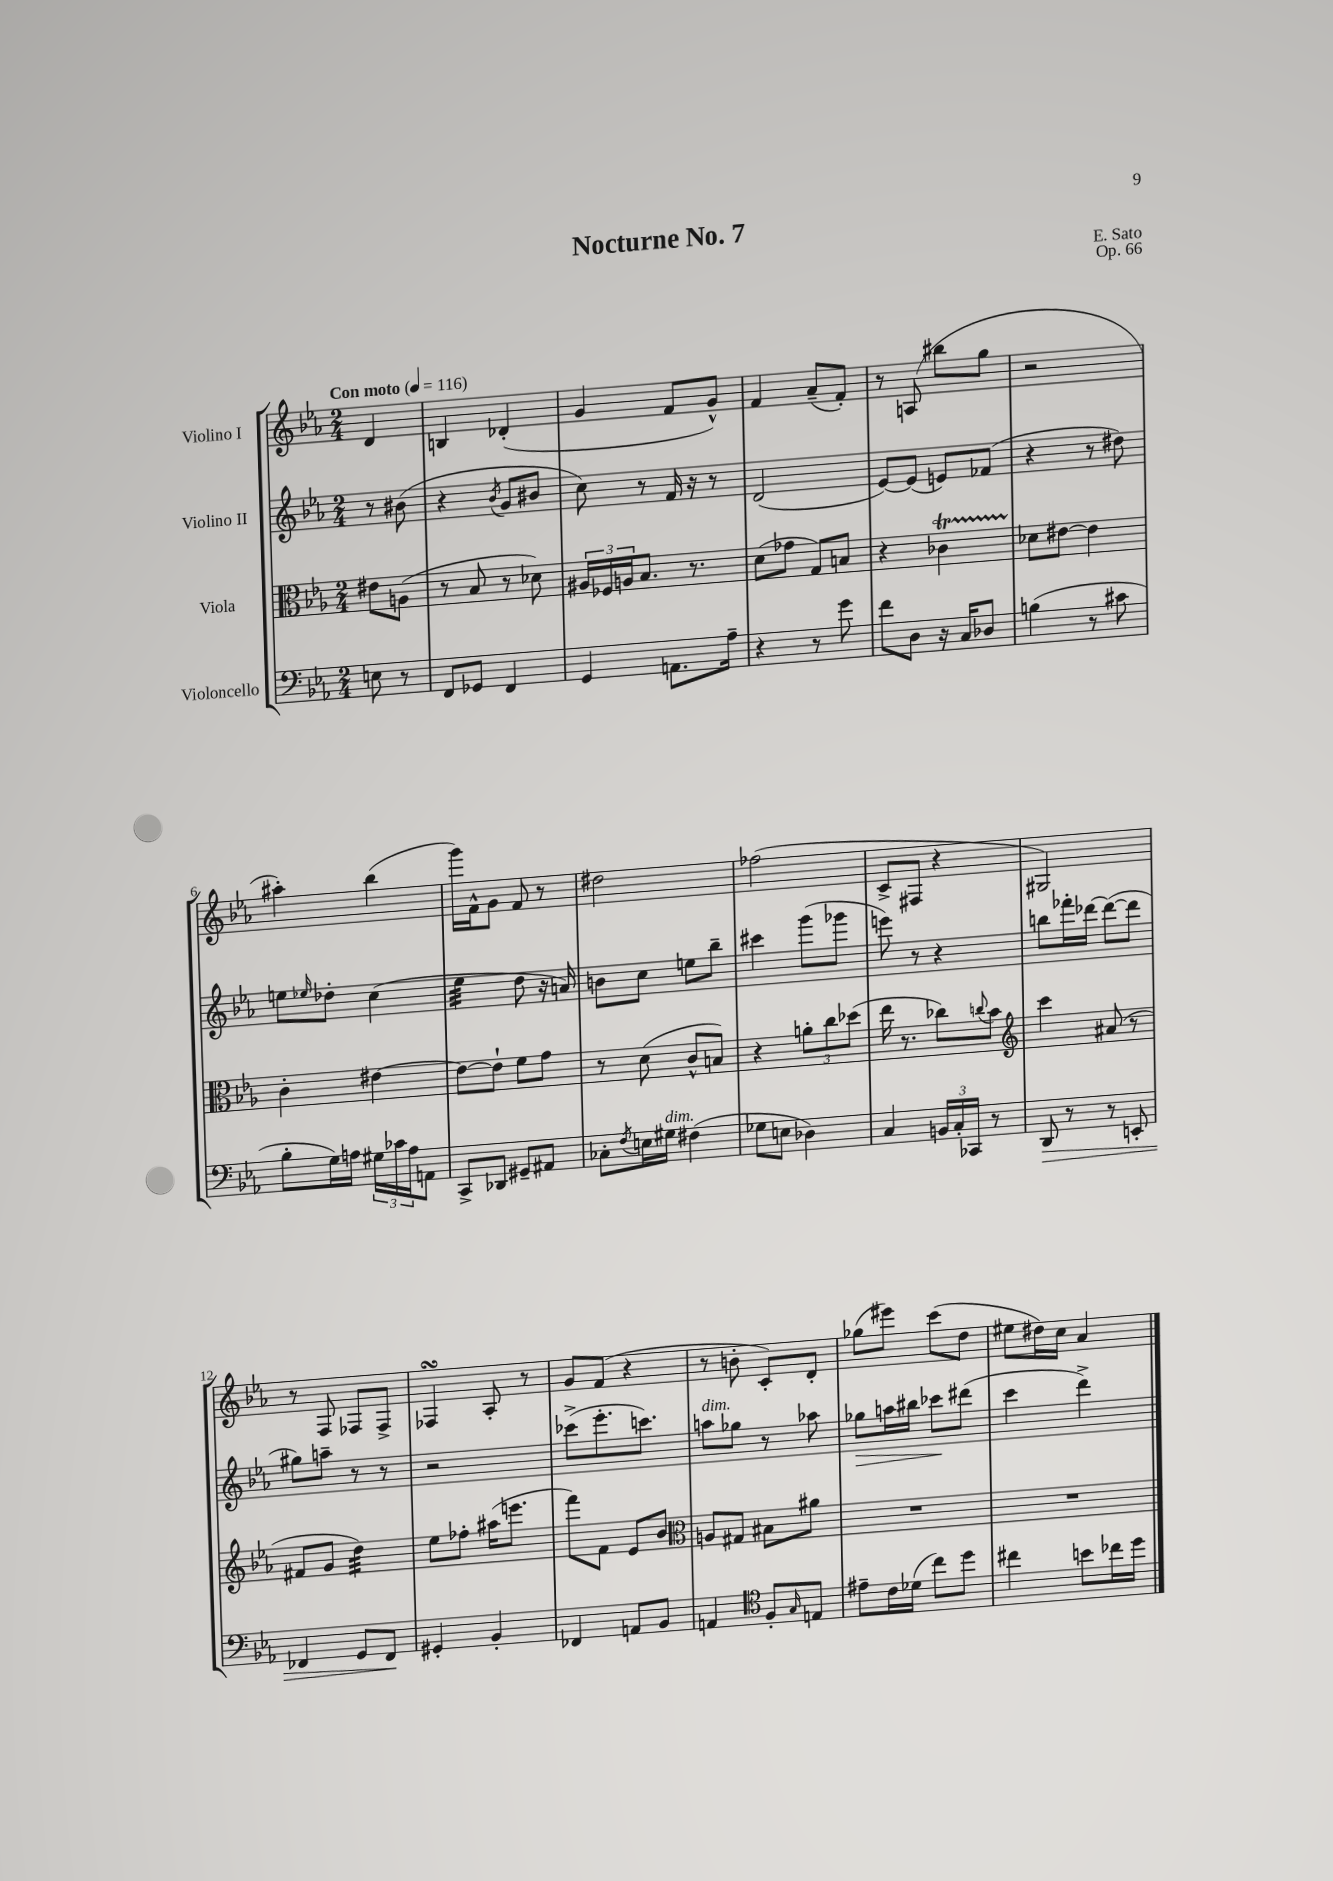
\header { title = "Nocturne No. 7" composer = "E. Sato" opus = "Op. 66" }
<<
\new StaffGroup <<
\new Staff = "s0" \with { instrumentName = "Violino I" } {
    \clef treble \key ees \major \numericTimeSignature \time 2/4 \partial 4 \tempo "Con moto" 4 = 116
    d'4 |
    b4 des'4-.( |
    g'4 f'8 g'8-^) |
    f'4 aes'8--( f'8-.) |
    r8 a8( bis''8 g''8 |
    r2 |
    ais''4-.) bes''4( |
    g'''16) f'16-^ g'8 f'8 r8 |
    dis''2 |
    fes''2( |
    c'8-> fis8 r4 |
    gis2) |
    r8 f8 fes8 fes8-> |
    fes4\turn aes8-. r8 |
    g'8 f'8( r4 |
    r8 b'8-. c'8-.) d'8-. |
    ges''8( eis'''8) c'''8( d''8 |
    eis''8 dis''16) c''16 aes'4 \bar "|." |
}
\new Staff = "s1" \with { instrumentName = "Violino II" } {
    \clef treble \key ees \major \numericTimeSignature \time 2/4 \partial 4
    r8 bis'8( |
    r4 \acciaccatura { bes'8 } g'8 bis'8 |
    c''8) r8 f'16 r16 r8 |
    d'2( |
    ees'8~) ees'8( e'8) fes'8( |
    r4 r8 dis''8) |
    e''8 \grace { ees''16 } des''8-. c''4( |
    ees''4:32 d''8 r16 a'16) |
    b'8 c''8 e''8 bes''8-- |
    cis'''4 g'''8( ges'''8 |
    e'''8) r8 r4 |
    b''8 fes'''16-. des'''16~ des'''8~( des'''8 |
    gis''8) a''8-- r8 r8 |
    r2 |
    ces'''8->( ees'''8.-. c'''8.) |
    a''8^\markup { \italic "dim." } ges''8 r8 aes''8 |
    ges''8\> a''16 bis''16 ces'''8\! dis'''8( |
    c'''4 d'''4->) \bar "|." |
}
\new Staff = "s2" \with { instrumentName = "Viola" } {
    \clef alto \key ees \major \numericTimeSignature \time 2/4 \partial 4
    eis'8 a8( |
    r8 bes8 r8 des'8) |
    \tuplet 3/2 { ais16 fes16 a16 } bes8. r8. |
    d'8( ges'8 g8) b8 |
    r4 ces'4\startTrillSpan |
    des'8\stopTrillSpan eis'8~ eis'4 |
    c'4-. eis'4~ |
    eis'8~ eis'8-! f'8 g'8 |
    r8 d'8( c'8-^ b8) |
    r4 \tuplet 3/2 { a'8-. c''8 des''8( } |
    ees''16 r8. ces''8) \appoggiatura { c''8 } bes'8 |
    \clef treble c'''4 ais'8( r8 |
    fis'8 g'8 d''4:32) |
    ees''8 fes''8-. ais''16( e'''8. |
    f'''8) f'8 ees'8 bes'8 |
    \clef alto a8 gis8 bis8 ais'8 |
    R2 |
    R2 \bar "|." |
}
\new Staff = "s3" \with { instrumentName = "Violoncello" } {
    \clef bass \key ees \major \numericTimeSignature \time 2/4 \partial 4
    e8 r8 |
    f,8 ges,8 f,4 |
    g,4 a,8. aes16-- |
    r4 r8 g'8 |
    f'8 d8 r16 c16 des8 |
    b4( r8 cis'8 |
    bes8-. g16) a16 \tuplet 3/2 { gis16 ces'16 a16 } a,8 |
    c,8-> des,8 gis,8-- ais,8 |
    ces8-. \acciaccatura { f8 } e16 gis16^\markup { \italic "dim." } fis4( |
    ges8 e8 des4) |
    c4 \tuplet 3/2 { b,16 c16-. ces,16 } r8 |
    d,8\> r8 r8 e,8-. |
    fes,4 g,8 fes,8\! |
    gis,4-. bes,4-. |
    fes,4 a,8 bes,8 |
    a,4 \clef tenor f8-. \grace { g16 } e8 |
    eis'8-- c'16 des'16( c''8) d''8 |
    cis''4 b'8 ces''16 d''16 \bar "|." |
}
>>
>>
